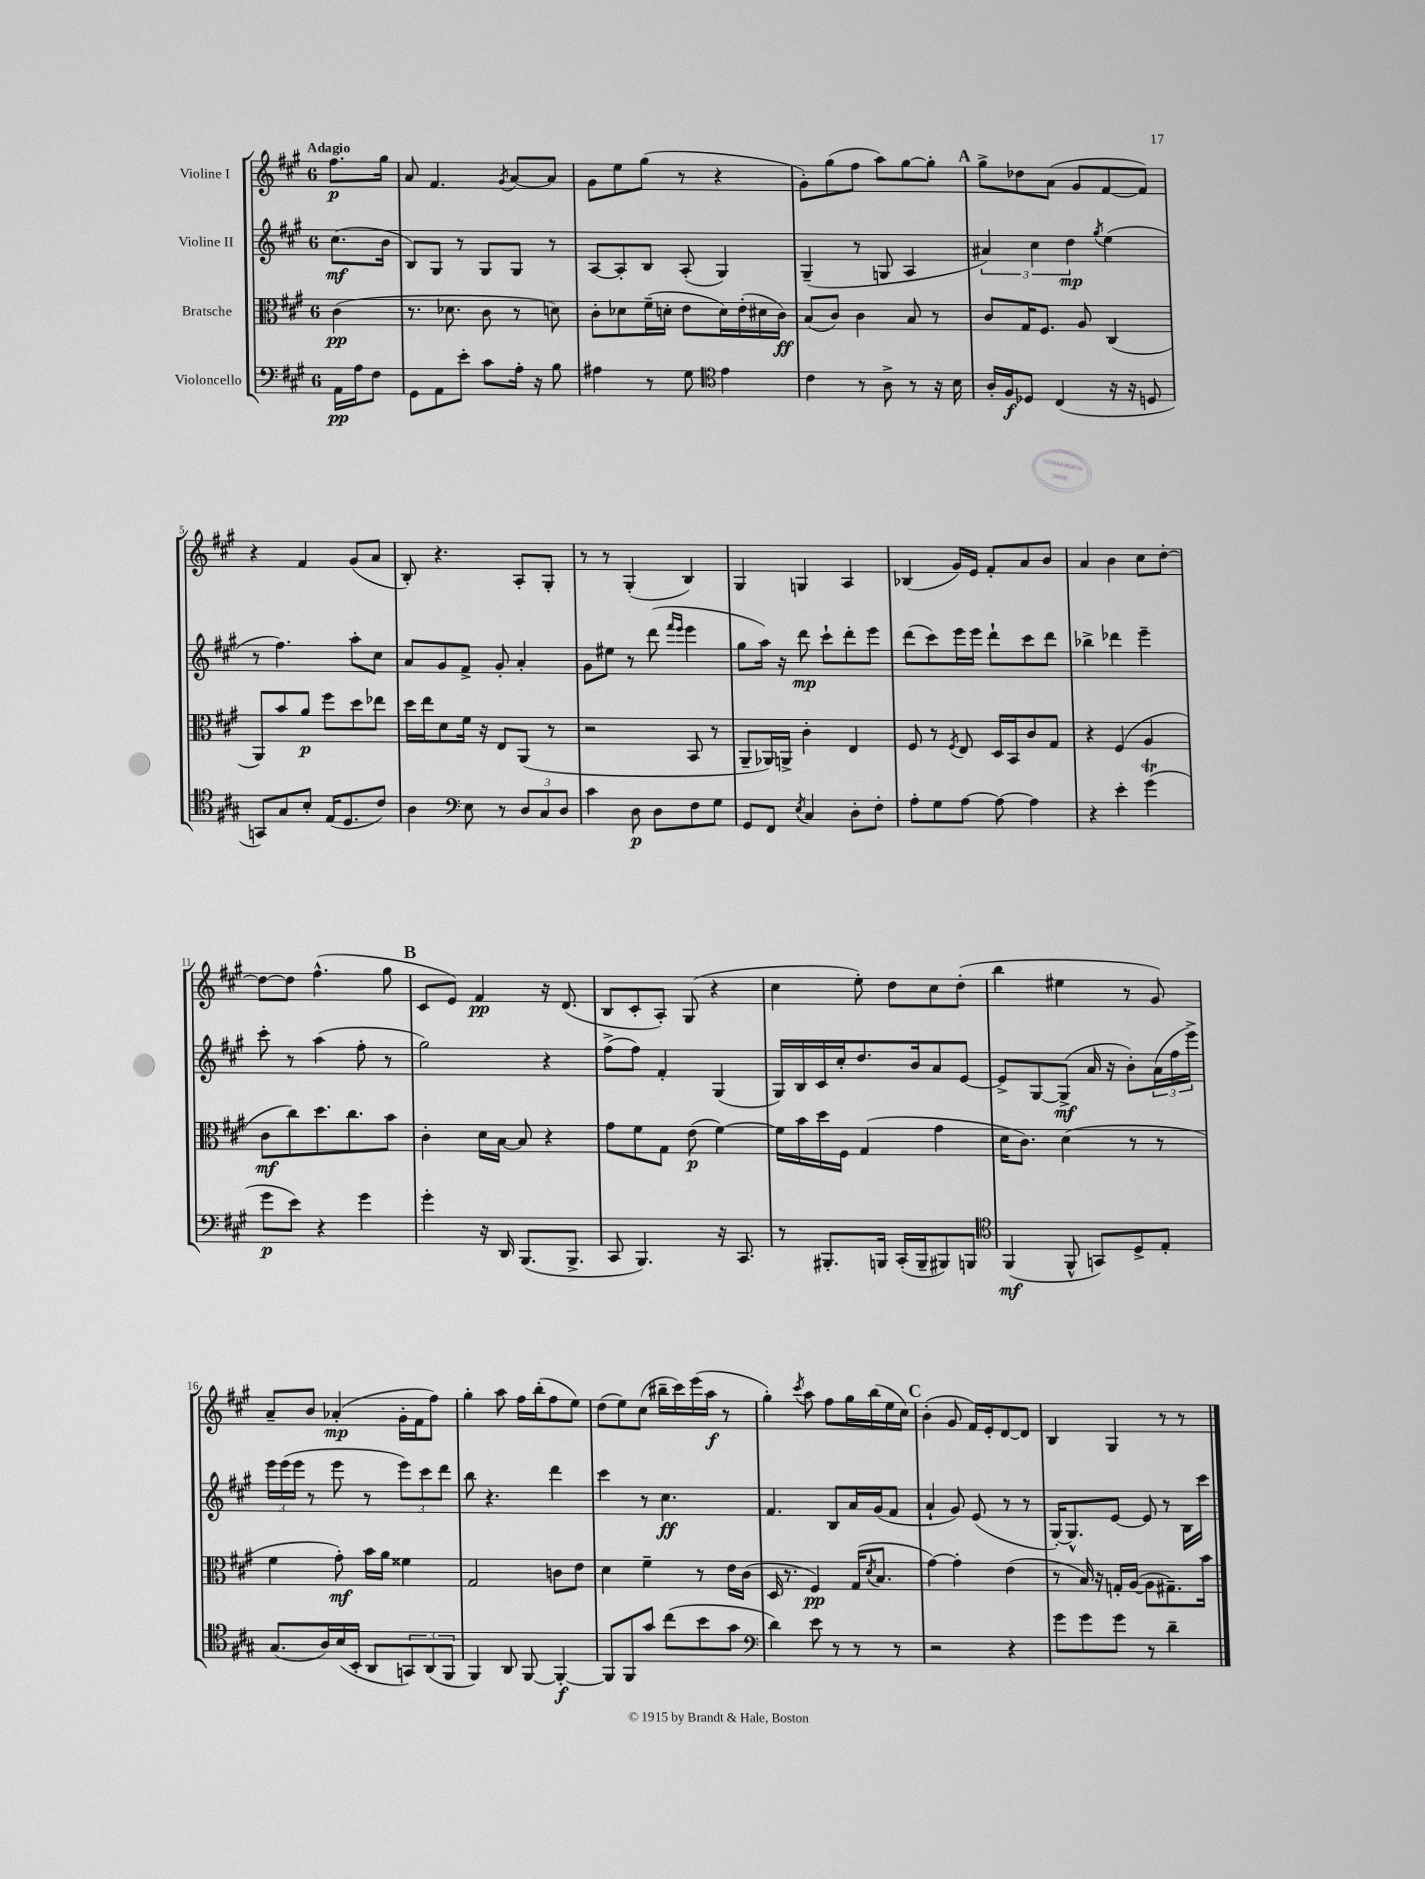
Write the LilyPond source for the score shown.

<<
\new StaffGroup <<
\new Staff = "s0" \with { instrumentName = "Violine I" } {
    \clef treble \key a \major \once \override Staff.TimeSignature.style = #'single-digit \time 6/8 \partial 4 \tempo "Adagio"
    fis''8.\p gis''16 |
    a'8 fis'4. \acciaccatura { gis'8 } a'8~ a'8 |
    gis'8 e''8 gis''8( r8 r4 |
    gis'8-.) gis''8( fis''8 a''8) gis''8~ gis''8-. |
    \mark \markup { \bold "A" } gis''8-> des''8 a'8( gis'8 fis'8~ fis'8) |
    r4 fis'4 gis'8( a'8 |
    b8-.) r4. a8-. gis8-. |
    r8 r8 gis4-.( b4) |
    gis4 g4 a4 |
    bes4( gis'16) e'16 fis'8-. a'8 b'8 |
    a'4 b'4 cis''8 d''8~-. |
    d''8~ d''8 fis''4.-^( gis''8 |
    \mark \markup { \bold "B" } cis'8 e'8) fis'4\pp r16 d'8.( |
    b8 cis'8-. a8-.) gis8( r4 |
    cis''4 e''8-.) d''8 cis''8 d''8-.( |
    b''4 eis''4 r8 gis'8) |
    a'8-- b'8 aes'4-.\mp( gis'16-. fis'16 fis''8) |
    gis''4-. a''8 fis''16 b''16-.( fis''8 e''8) |
    d''8( e''8) cis''8( bis''16-- cis'''16) e'''16( a''16\f r8 |
    gis''4-.) \acciaccatura { cis'''8 } a''8 fis''8 gis''16 b''16( e''16 cis''16) |
    \mark \markup { \bold "C" } b'4-.( gis'8 fis'16) e'16-. d'8~ d'8 |
    b4 gis4 r8 r8 \bar "|." |
}
\new Staff = "s1" \with { instrumentName = "Violine II" } {
    \clef treble \key a \major \once \override Staff.TimeSignature.style = #'single-digit \time 6/8 \partial 4
    cis''8.\mf( b'16 |
    b8) gis8 r8 gis8 gis8 r8 |
    a8~ a8-. b8 a8-.( gis4) |
    gis4--( r8 g8 a4 |
    \mark \markup { \bold "A" } \tuplet 3/2 { ais'4) cis''4 d''4\mp } \acciaccatura { gis''8 } e''4( |
    r8 fis''4.) a''8-. cis''8 |
    a'8 gis'8 fis'8-> gis'8-. a'4-. |
    gis'8 eis''8 r8 d'''8( \grace { fis'''16 e'''16 } e'''4 |
    gis''8 a''16) r16 d'''8\mp cis'''8-! d'''8-. e'''8 |
    d'''8( cis'''8) e'''16 e'''16 d'''8-! cis'''8 d'''8 |
    bes''4-> des'''4 e'''4-- |
    cis'''8-. r8 a''4( fis''8-. r8 |
    \mark \markup { \bold "B" } gis''2) r4 |
    fis''8->( fis''8) fis'4-. gis4( |
    gis16) b16 cis'16 cis''16-. d''8. b'16 a'8 e'8~ |
    e'8-> gis8~ gis8->\mf( a'16 r16 b'8-.) \tuplet 3/2 { a'16( fis''16 e'''16->) } |
    \tuplet 3/2 { e'''16 e'''16( e'''16 } r8 e'''8 r8 \tuplet 3/2 { e'''8) cis'''8 d'''8 } |
    b''8 r4. d'''4 |
    cis'''4 r8 cis''4.\ff |
    fis'4. b8 a'16 gis'16( fis'8 |
    \mark \markup { \bold "C" } a'4-! gis'8) e'8( r8 r8 |
    gis16~-.) gis8.-^ e'8~ e'8 r8 b16 cis'''16 \bar "|." |
}
\new Staff = "s2" \with { instrumentName = "Bratsche" } {
    \clef alto \key a \major \once \override Staff.TimeSignature.style = #'single-digit \time 6/8 \partial 4
    cis'4\pp( |
    r8. des'8. cis'8 r8 d'8) |
    cis'8-. des'8 fis'16--( d'16-. e'8 d'16) e'16-.( dis'16 cis'16\ff) |
    b8( cis'8) cis'4 b8 r8 |
    \mark \markup { \bold "A" } cis'8 gis16 fis8. a8 cis4( |
    a,8) b'8 a'8\p fis''8 d''8 ees''8 |
    d''16 e''16 d'8 fis'16 r16 e8 a,8( r8 |
    r2 b,8 r8 |
    a,8-- aes,16) a,16-> cis'4-. e4 |
    fis8 r8 \acciaccatura { fis8 } e8 d16 b,16 cis'8 gis8 |
    r4 fis4( a4 |
    cis'8\mf cis''8) d''8. cis''8. b'8 |
    \mark \markup { \bold "B" } cis'4-. d'16 b16~ b8 r4 |
    gis'8 fis'8 gis8 e'8\p( fis'4~) |
    fis'16 b'16 d''16 fis16 gis4( gis'4 |
    d'16 cis'8.) d'4( r8 r8 |
    fis'4 gis'8-.\mf) b'16 a'16 fisis'4 |
    gis2 c'8 e'8 |
    d'4 fis'4-- r8 e'16 cis'16( |
    d16 r8. fis4\pp) gis16( \acciaccatura { d'8 } b8. |
    \mark \markup { \bold "C" } gis'4~) gis'4-. e'4( |
    r8 b16) r16 g16-. a16~( a8 gis8.--) b'16 \bar "|." |
}
\new Staff = "s3" \with { instrumentName = "Violoncello" } {
    \clef bass \key a \major \once \override Staff.TimeSignature.style = #'single-digit \time 6/8 \partial 4
    a,16\pp a16 fis8 |
    gis,8 a,8 e'8-. cis'8 a16-. r16 b8 |
    ais4 r8 gis8 \clef tenor e'4 |
    cis'4 r8 a8-> r8 r16 b16 |
    \mark \markup { \bold "A" } a16-. fis16\f des8 cis4( r16 r16 d8 |
    g,8) gis8 b8-. e16( d8. cis'8) |
    a4 \clef bass e8 r8 \tuplet 3/2 { d8 cis8 d8 } |
    cis'4 d8\p d8 fis8 gis8 |
    gis,8 fis,8 \acciaccatura { e8 } cis4 d8-. fis8-. |
    a8-. gis8 a8~ a8~ a4 |
    r4 e'4-. gis'4\trill( |
    gis'8\p e'8) r4 gis'4 |
    \mark \markup { \bold "B" } gis'4-. r16 d,16 b,,8.( b,,8.-> |
    cis,8 b,,4.) r16 cis,8. |
    r8 bis,,8.-. b,,16 cis,16-.( b,,16-- bis,,8) b,,8 |
    \clef tenor fis,4\mf( fis,8-^ g,8) d8-> e8-. |
    gis8.( a16) b16( b,16-. a,8 \tuplet 3/2 { g,8) a,8( fis,8 } |
    fis,4) a,8 fis,8~ fis,4~-.\f |
    fis,8 fis,8 gis'8 cis''8( b'8 gis'8 |
    \clef bass d'4) e'8 r8 r8 r8 |
    \mark \markup { \bold "C" } r2 r4 |
    gis'8 gis'8 gis'8 r8 d'4-- \bar "|." |
}
>>
>>
